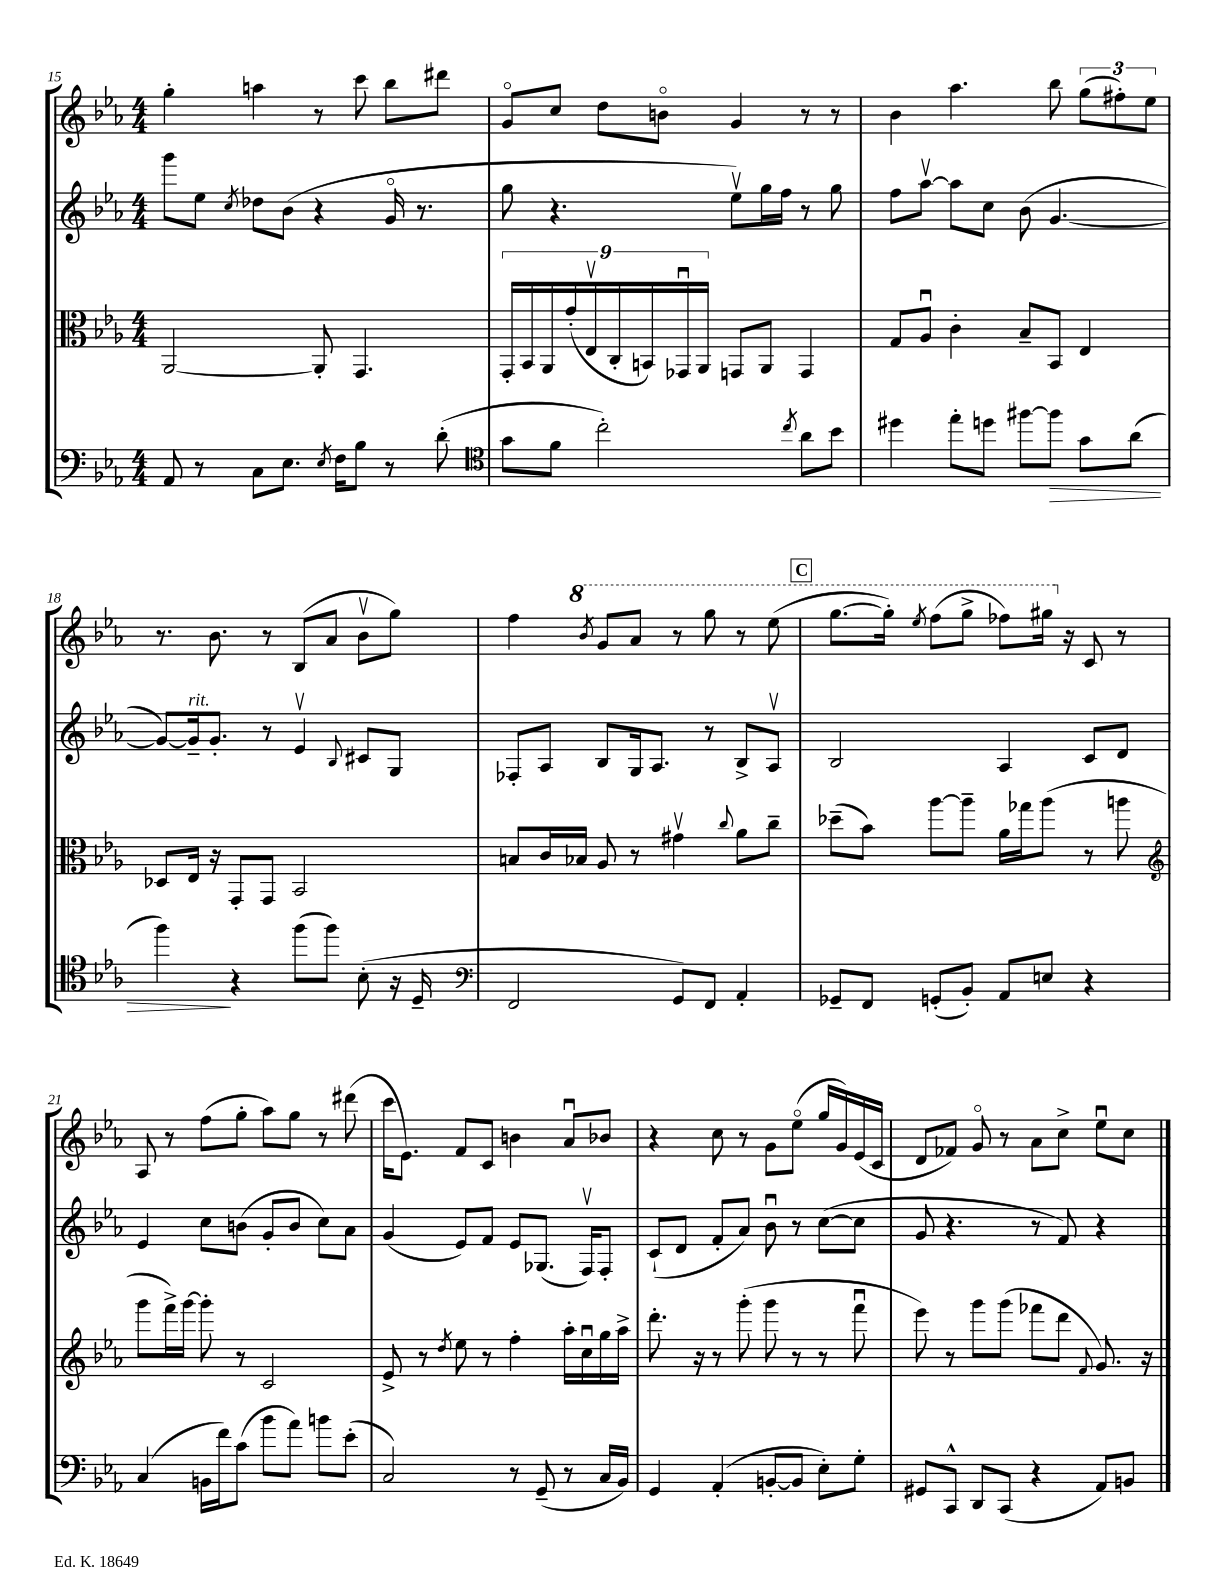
<<
\new StaffGroup <<
\new Staff = "s0" {
    \clef treble \key ees \major \numericTimeSignature \time 4/4
    \autoBeamOff g''4-. a''4 r8 c'''8 bes''8[ dis'''8] |
    g'8[\flageolet c''8] d''8[ b'8]\flageolet g'4 r8 r8 |
    bes'4 aes''4. bes''8 \tuplet 3/2 { g''8[( fis''8-.) ees''8] } |
    r8. bes'8. r8 bes8[( aes'8] bes'8[\upbow g''8]) |
    f''4 \ottava #1 \acciaccatura { bes''8 } g''8[ aes''8] r8 g'''8 r8 ees'''8( |
    \mark \markup { \box "C" } g'''8.[~ g'''16]-.) \acciaccatura { ees'''8 } f'''8[( g'''8]-> fes'''8[) gis'''16] \ottava #0 r16 c'8 r8 |
    aes8 r8 f''8[( g''8]-. aes''8[) g''8] r8 dis'''8( |
    c'''16[ ees'8.]) f'8[ c'8] b'4 aes'8[\downbow bes'8] |
    r4 c''8 r8 g'8[ ees''8]\flageolet( g''16[ g'16) ees'16( c'16] |
    d'8[ fes'8]) g'8\flageolet r8 aes'8[ c''8]-> ees''8[\downbow c''8] \bar "|." |
}
\new Staff = "s1" {
    \clef treble \key ees \major \numericTimeSignature \time 4/4
    \autoBeamOff g'''8[ ees''8] \acciaccatura { c''8 } des''8[ bes'8]( r4 g'16\flageolet r8. |
    g''8 r4. ees''8[\upbow) g''16 f''16] r8 g''8 |
    f''8[ aes''8]~\upbow aes''8[ c''8] bes'8( g'4.~ |
    g'8[~) g'16--^\markup { \italic "rit." } g'8.]-. r8 ees'4\upbow \appoggiatura { bes8 } cis'8[ g8] |
    fes8[-. aes8] bes8[ g16 aes8.] r8 bes8[-> aes8]\upbow |
    \mark \markup { \box "C" } bes2 aes4 c'8[ d'8] |
    ees'4 c''8[ b'8]( g'8[-. b'8] c''8[) aes'8] |
    g'4( ees'8[) f'8] ees'8[ ges8.]( f16[\upbow) f8]-. |
    c'8[-!( d'8] f'8[-. aes'8]) bes'8\downbow r8 c''8[~( c''8] |
    g'8 r4. r8 f'8) r4 \bar "|." |
}
\new Staff = "s2" {
    \clef alto \key ees \major \numericTimeSignature \time 4/4
    \autoBeamOff aes,2~ aes,8-. g,4. |
    \tuplet 9/8 { g,16[-. bes,16 aes,16 g'16-.( ees16\upbow c16-. b,16) ges,16\downbow aes,16] } g,8[ aes,8] g,4 |
    g8[ aes8]\downbow c'4-. bes8[-- bes,8] ees4 |
    des8[ ees16] r16 g,8[-. g,8] bes,2 |
    b8[ c'16 bes16] aes8 r8 gis'4\upbow \appoggiatura { c''8 } aes'8[ c''8]-- |
    \mark \markup { \box "C" } des''8[--( bes'8]) aes''8[~ aes''8]-- aes'16[ ges''16 aes''8]( r8 a''8 |
    \clef treble g'''8[ f'''16->) g'''16]~ g'''8-. r8 c'2 |
    ees'8-> r8 \acciaccatura { d''8 } ees''8 r8 f''4-. aes''16[-. c''16\downbow g''16 aes''16]-> |
    d'''8.-. r16 r8 g'''8-.( g'''8 r8 r8 f'''8\downbow |
    ees'''8) r8 g'''8[ g'''8]( fes'''8[ d'''8] \appoggiatura { f'8 } g'8.) r16 \bar "|." |
}
\new Staff = "s3" {
    \clef bass \key ees \major \numericTimeSignature \time 4/4
    \autoBeamOff aes,8 r8 c8[ ees8.] \acciaccatura { ees8 } f16[ bes8] r8 d'8-.( |
    \clef tenor g'8[ f'8] c''2-.) \acciaccatura { c''8 } aes'8[ bes'8] |
    dis''4 ees''8[-. d''8] fis''8[~ fis''8]\> g'8[ aes'8]( |
    f''4\!) r4 f''8[( f''8]) bes8-.( r16 d16-- |
    \clef bass f,2 g,8[) f,8] aes,4-. |
    \mark \markup { \box "C" } ges,8[-- f,8] g,8[-.( bes,8]-.) aes,8[ e8] r4 |
    c4( b,16[ f'16) c'8]( bes'8[ aes'8]) b'8[ ees'8]-.( |
    c2) r8 g,8--( r8 c16[ bes,16]) |
    g,4 aes,4-.( b,8[~-. b,8] ees8[-.) g8]-. |
    gis,8[ c,8]-^ d,8[ c,8]( r4 aes,8[) b,8] \bar "|." |
}
>>
>>
\layout { \context { \Score currentBarNumber = #15 } }
